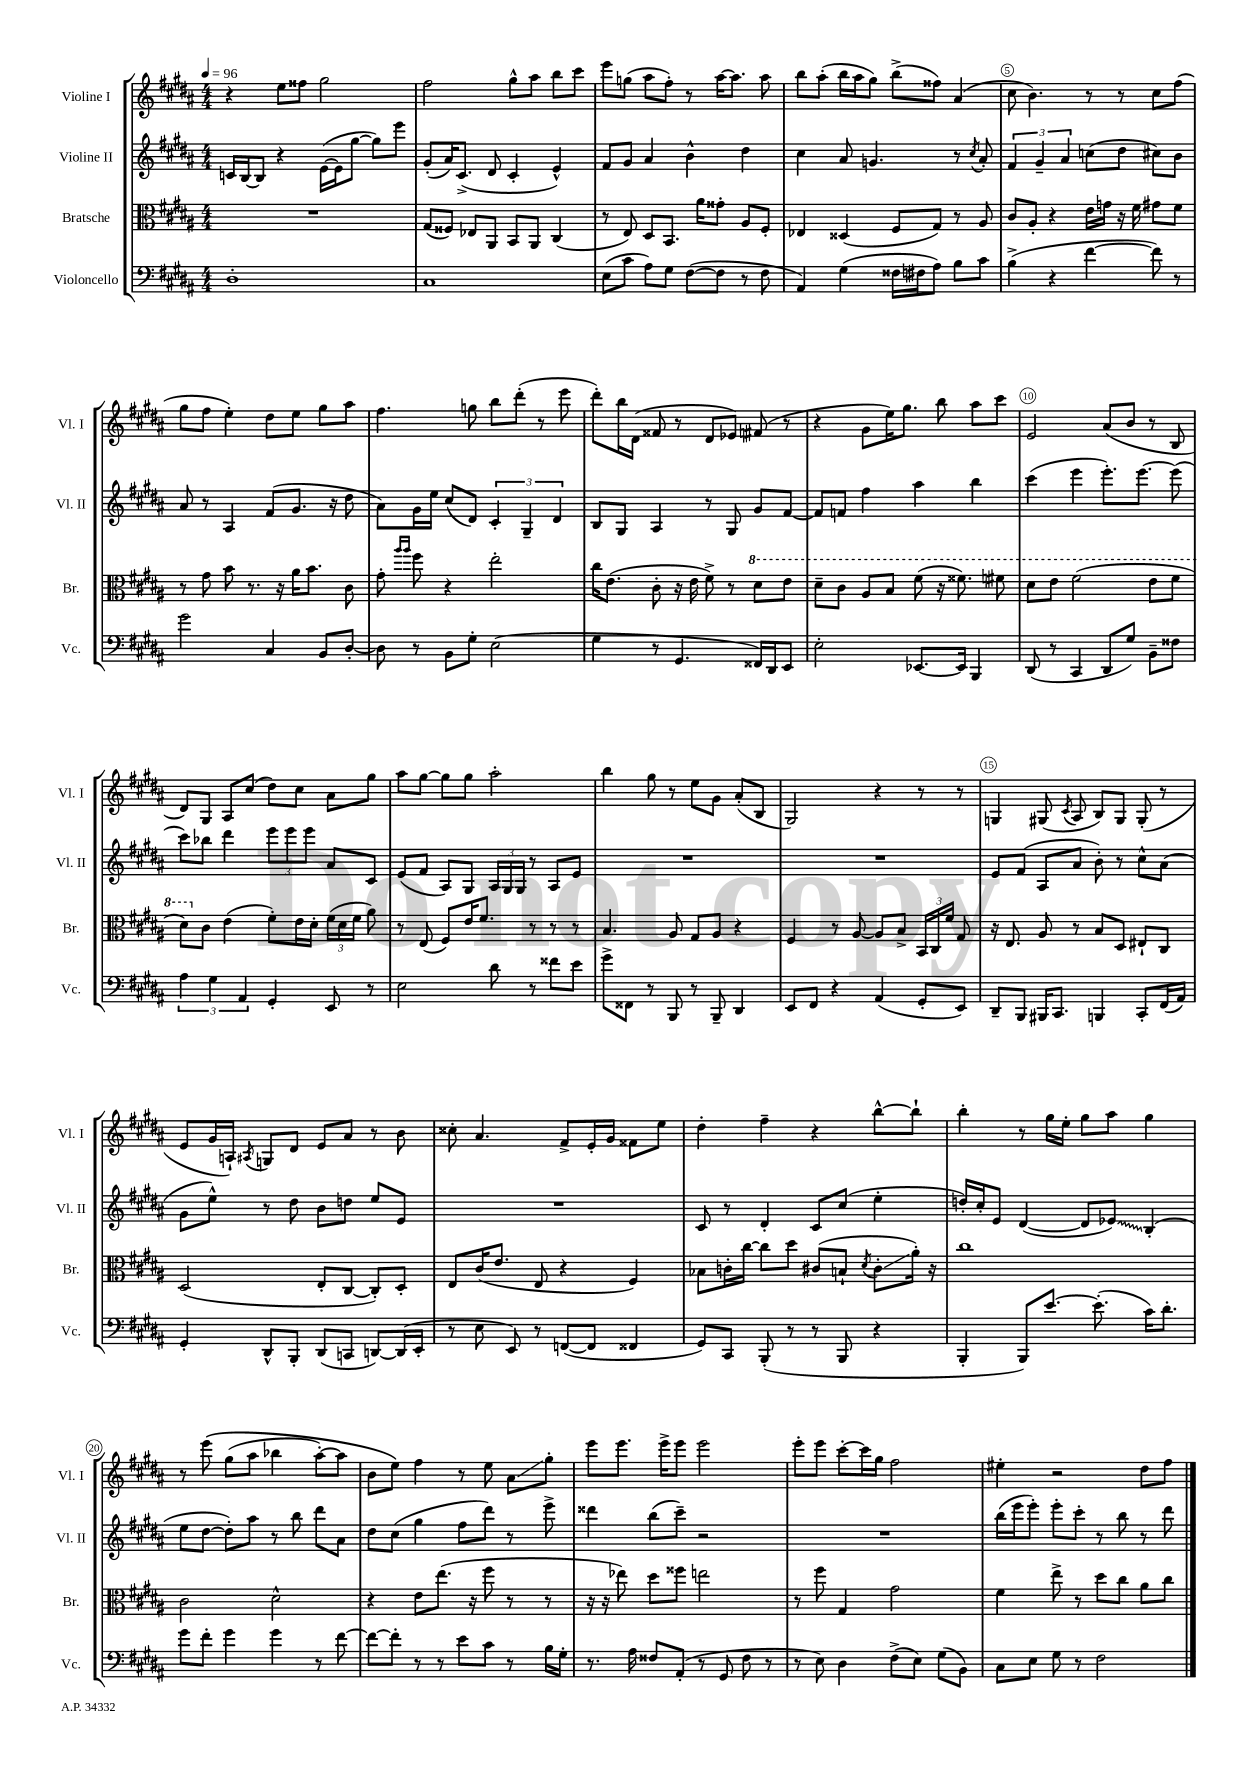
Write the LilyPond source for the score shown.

<<
\new StaffGroup <<
\new Staff = "s0" \with { instrumentName = "Violine I" shortInstrumentName = "Vl. I" } {
    \clef treble \key b \major \numericTimeSignature \time 4/4 \tempo 4 = 96
    \autoBeamOff r4 e''8[ fisis''8] gis''2 |
    fis''2 gis''8[-^ ais''8] b''8[ cis'''8] |
    e'''8[ g''8]( ais''8[ fis''8]-.) r8 ais''16[~ ais''8.] ais''8 |
    b''8[ ais''8]-.( b''16[ ais''16 gis''8]) b''8[->( fisis''8]) ais'4( |
    cis''8 b'4.) r8 r8 cis''8[ fis''8]( |
    gis''8[ fis''8] e''4-.) dis''8[ e''8] gis''8[ ais''8] |
    fis''4. g''8 b''8[ dis'''8]-.( r8 e'''8 |
    dis'''8[-.) b''16 dis'16]( fisis'8 r8 dis'8[ ees'8]) fis'8( r8 |
    r4 gis'8[ e''16) gis''8.] b''8 ais''8[ cis'''8] |
    e'2 ais'8[( b'8] r8 b8 |
    dis'8[) gis8] ais8[ cis''8]( dis''8[) cis''8] ais'8[ gis''8] |
    ais''8[ gis''8]~ gis''8[ gis''8] ais''2-. |
    b''4 gis''8 r8 e''8[ gis'8] ais'8[-.( b8] |
    gis2) r4 r8 r8 |
    g4 gis8( \acciaccatura { cis'8 } ais8 b8[) gis8] gis8-.( r8 |
    e'8[ gis'16 a16]-!) \acciaccatura { ais8 } g8[ dis'8] e'8[ ais'8] r8 b'8 |
    cisis''8-. ais'4. fis'8[-> e'16-. gis'16] fisis'8[ e''8] |
    dis''4-. fis''4-- r4 b''8[~-^ b''8]-! |
    b''4-. r8 gis''16[ e''16]-. gis''8[ ais''8] gis''4 |
    r8 e'''8\( gis''8[( ais''8] bes''4 ais''8[~-.) ais''8] |
    b'8[ e''8]\) fis''4 r8 e''8 ais'8[\glissando gis''8]-. |
    e'''8[ e'''8.] e'''16[-> e'''8] e'''2 |
    e'''8[-. e'''8] cis'''8[~-. cis'''16 gis''16] fis''2 |
    eis''4-. r2 dis''8[ fis''8] \bar "|." |
}
\new Staff = "s1" \with { instrumentName = "Violine II" shortInstrumentName = "Vl. II" } {
    \clef treble \key b \major \numericTimeSignature \time 4/4
    \autoBeamOff c'16[ b16~ b8] r4 e'16[~( e'16 gis''8]~ gis''8[) e'''8] |
    gis'8[-.( ais'16) cis'8.]->( dis'8 cis'4-. e'4-^) |
    fis'8[ gis'8] ais'4 b'4-^ dis''4 |
    cis''4 ais'8 g'4. r8 \acciaccatura { cis''8 } ais'8-. |
    \tuplet 3/2 { fis'4 gis'4-- ais'4 } c''8[( dis''8] cis''8[) b'8] |
    ais'8 r8 ais4 fis'8[( gis'8.] r16 dis''8 |
    ais'8[) gis'16 e''16] cis''8[( dis'8]) \tuplet 3/2 { cis'4-. gis4-- dis'4 } |
    b8[ gis8] ais4 r8 gis8 gis'8[ fis'8]~ |
    fis'8[ f'8] fis''4 ais''4 b''4 |
    cis'''4( e'''4 e'''8.[-.) e'''8.]~ e'''8( |
    cis'''8[) bes''8] dis'''4 \tuplet 3/2 { e'''8[ e'''8 e'''8] } ais'8[ cis'8] |
    e'8[( fis'8] ais8[) gis8] \tuplet 3/2 { ais16[ gis16 gis16] } r8 ais8[ e'8] |
    R1 |
    R1 |
    e'8[ fis'8]( ais8[ ais'8] b'8-.) r8 cis''8[-^ ais'8]( |
    gis'8[ e''8]-^) r8 dis''8 b'8[ d''8] e''8[ e'8] |
    R1 |
    cis'8 r8 dis'4-. cis'8[ cis''8]( e''4-. |
    d''16[-.) cis''16-. e'8] dis'4~( dis'8[ \once \override Glissando.style = #'zigzag ees'8]\glissando) b4-.( |
    e''8[ dis''8]~ dis''8[-.) ais''8] r8 b''8 dis'''8[ ais'8] |
    dis''8[ cis''8]( gis''4 fis''8[ dis'''8]) r8 e'''8-> |
    disis'''4 b''8[( cis'''8]--) r2 |
    R1 |
    b''16[( e'''16 e'''8]-.) e'''8[-. cis'''8]-. r8 b''8 r8 dis'''8 \bar "|." |
}
\new Staff = "s2" \with { instrumentName = "Bratsche" shortInstrumentName = "Br." } {
    \clef alto \key b \major \numericTimeSignature \time 4/4
    \autoBeamOff R1 |
    gis8[( fisis8]) ees8[ ais,8] b,8[ ais,8] cis4( |
    r8 e8) dis8[ b,8.] ais'16[ gisis'8]-. ais8[ fis8]-. |
    ees4 disis4( fis8[ gis8]) r8 ais8 |
    cis'8[ ais8]-. r4 e'16[ g'16] r16 fis'16 gis'8[ fis'8] |
    r8 gis'8 b'8 r8. r16 ais'16[ b'8.] cis'8 |
    gis'8-. \grace { ais''16[ ais''16] } fis''8 r4 e''2-. |
    cis''16[ e'8.]( cis'8-. r16 e'16 fis'8->) r8 \ottava #1 dis''8[ e''8] |
    dis''8[-- cis''8] ais'8[ b'8] fis''8( r16 fisis''8.) fis''8 |
    dis''8[ e''8] fis''2( e''8[ fis''8] |
    dis''8[) \ottava #0 cis'8] e'4( fis'8[-.) e'16 dis'16]-. \tuplet 3/2 { fis'16[( dis'16 fis'16] } ais'8) |
    r8 e8( fis8[) e'16 fis'8.] r8 r8 r8 |
    b4. ais8 gis8[ ais8] r4 |
    fis4 r8 ais8~ ais8[ b8]-> \tuplet 3/2 { b,16[ cis16 fis'16] } gis8 |
    r16 e8. ais8 r8 b8[ dis8] eis8[-! cis8] |
    dis2( e8[-. cis8]~ cis8[-.) dis8]-. |
    e8[ cis'16( e'8.] e8 r4 fis4) |
    bes8[ c'16-. cis''16]~ cis''8[ dis''8] cis'8[( b8]-! \acciaccatura { dis'8 } cis'8[-.\glissando ais'16]-.) r16 |
    cis''1 |
    cis'2 dis'2-^ |
    r4 e'8[ e''8.]( r16 fis''8 r8 r8 |
    r16 r16 ees''8) dis''8[ fisis''8] e''2 |
    r8 fis''8 gis4 gis'2 |
    fis'4 e''8-> r8 dis''8[ cis''8] ais'8[ cis''8] \bar "|." |
}
\new Staff = "s3" \with { instrumentName = "Violoncello" shortInstrumentName = "Vc." } {
    \clef bass \key b \major \numericTimeSignature \time 4/4
    \autoBeamOff dis1-. |
    cis1 |
    e8[( cis'8] ais8[) gis8] fis8[~( fis8] r8 fis8 |
    ais,4) gis4( fisis16[ fis16 ais8]) b8[ cis'8] |
    b4->( r4 fis'4~ fis'8) r8 |
    gis'2 cis4 b,8[ dis8]~-. |
    dis8 r8 b,8[ gis8]-. e2( |
    gis4 r8 gis,4. fisis,16[) dis,16 e,8] |
    e2-. ees,8.[~ ees,16] b,,4 |
    dis,8( r8 cis,4 dis,8[ gis8]) b,8[-- fisis8] |
    \tuplet 3/2 { ais4 gis4 ais,4 } gis,4-. e,8 r8 |
    e2 dis'8 r8 fisis'8[ e'8] |
    gis'8[-> fisis,8] r8 b,,8 r8 b,,8-- dis,4 |
    e,8[ fis,8] r4 ais,4( gis,8[-. e,8]) |
    dis,8[-- b,,8] bis,,16[ cis,8.] b,,4 cis,8[-. fis,16( ais,16]) |
    gis,4-. dis,8[-^ b,,8]-. dis,8[( c,8] d,8[~) d,16( e,16]-. |
    r8 e8 e,8) r8 f,8[~( f,8] fisis,4 |
    gis,8[) cis,8] b,,8-.( r8 r8 b,,8 r4 |
    b,,4-. b,,8[) e'8.]~ e'8.-.( cis'16[) dis'8.]-. |
    gis'8[ fis'8]-. gis'4 gis'4 r8 fis'8~ |
    fis'8[~ fis'8]-. r8 r8 e'8[ cis'8] r8 b16[ gis16]-. |
    r8. ais16 fisis8[ ais,8]-.( r8 gis,8 fisis8 r8 |
    r8 e8) dis4 fis8[->( e8]) gis8[( b,8]) |
    cis8[ e8] gis8 r8 fis2 \bar "|." |
}
>>
>>
\layout { \context { \Score \override BarNumber.break-visibility = ##(#f #t #t) barNumberVisibility = #(every-nth-bar-number-visible 5) \override BarNumber.stencil = #(make-stencil-circler 0.1 0.3 ly:text-interface::print) } }
